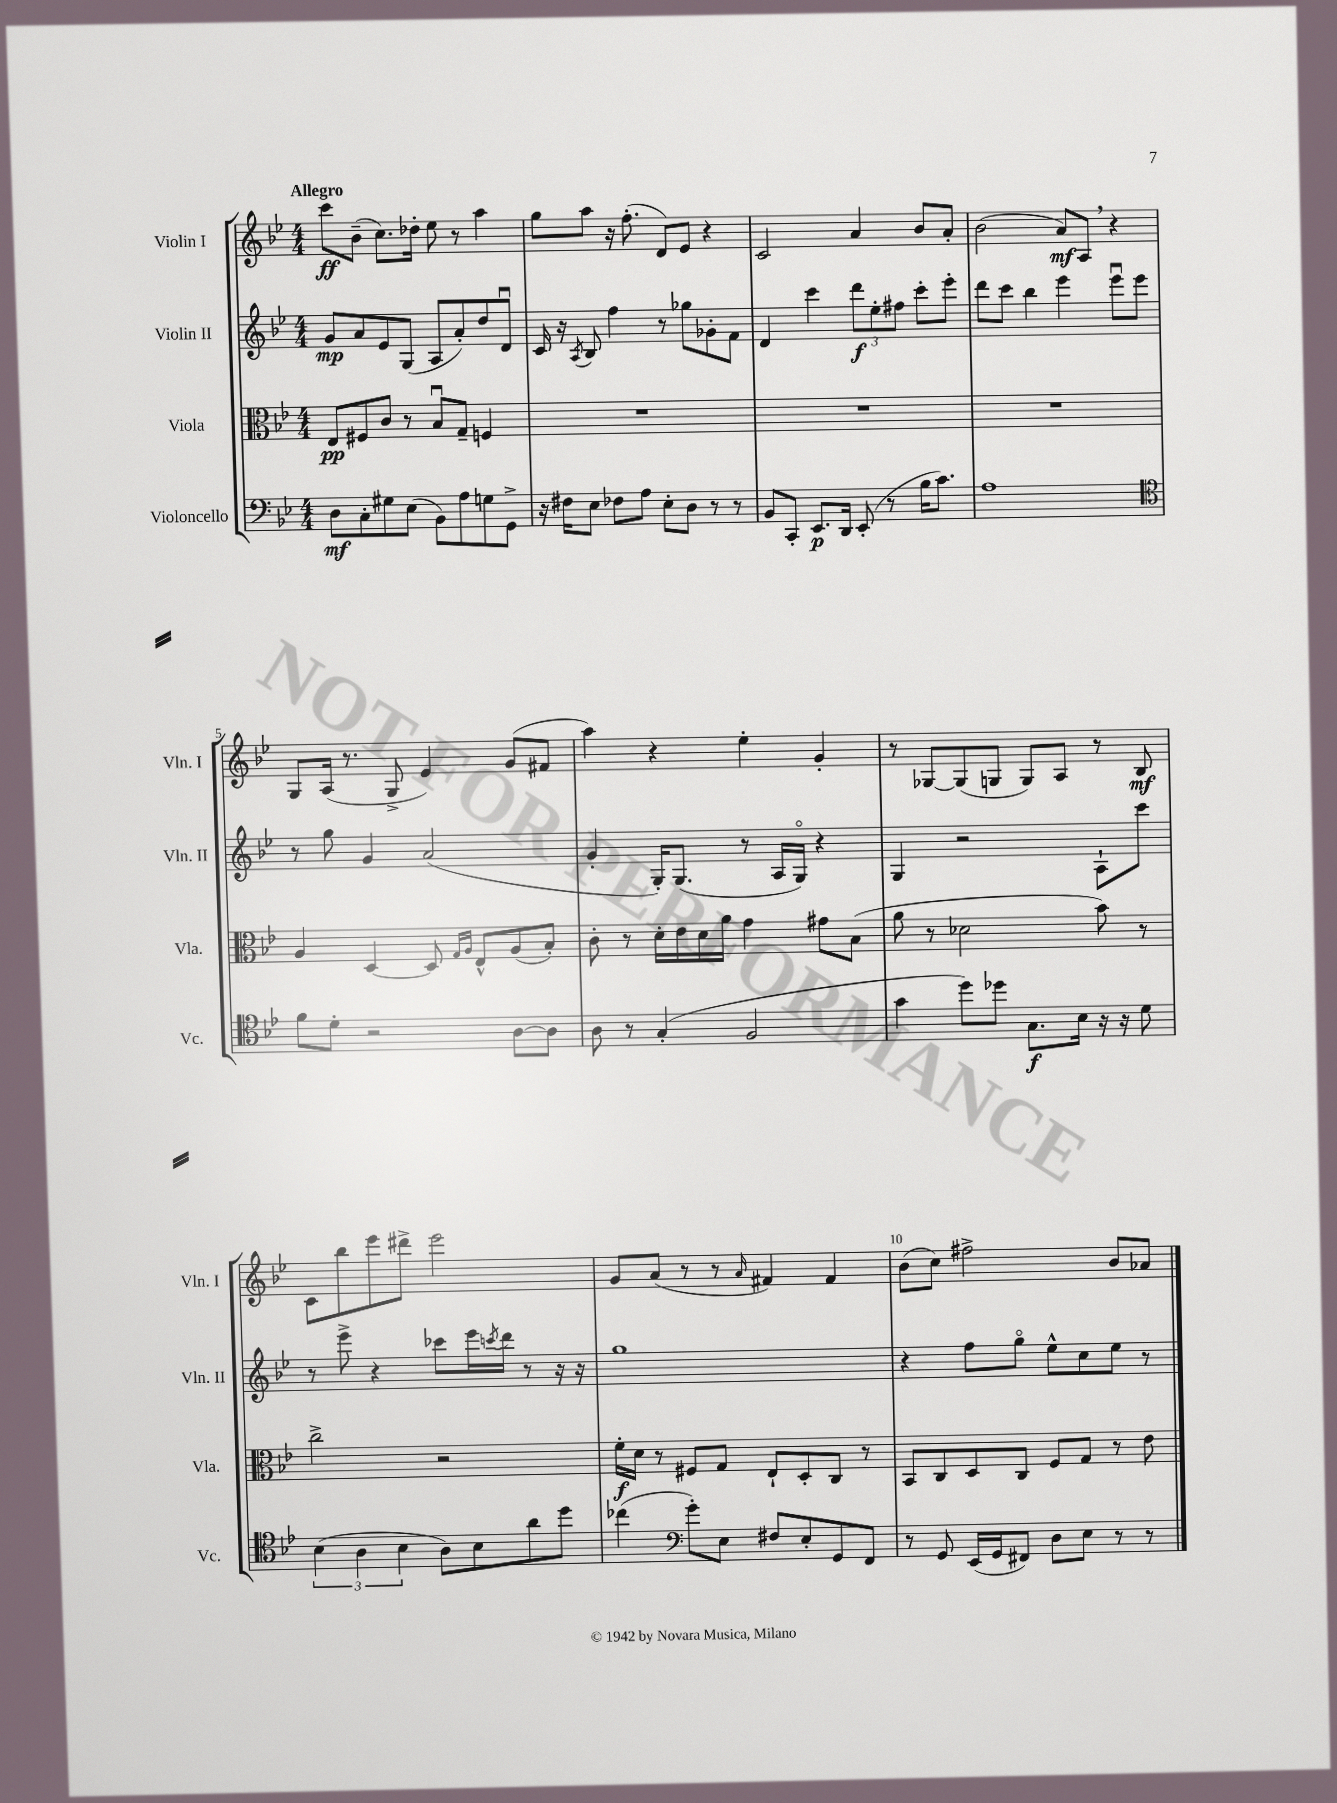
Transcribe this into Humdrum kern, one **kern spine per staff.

**kern	**kern	**kern	**kern
*staff4	*staff3	*staff2	*staff1
*clefF4	*clefC3	*clefG2	*clefG2
*k[b-e-]	*k[b-e-]	*k[b-e-]	*k[b-e-]
*M4/4	*M4/4	*M4/4	*M4/4
8D	8E-	8g	8ccc
8C'	8F#	8a	(8b-~
8G#	8c	8e-	8.cc)
(8E-	8r	(8G	.
.	.	.	16dd-'
8BB-)	8B-u	8A	8ee-
8A	8G~	8a')	8r
8G	4F	8dd	4aa
8GG^	.	8du	.
=	=	=	=
16r	1r	16c	8gg
16F#	.	16r	.
.	.	8qA	.
8E-	.	8B-	8aa
8F-	.	4ff	16r
.	.	.	(8.ff'
8A	.	.	.
8E-'	.	8r	8d)
8D	.	8gg-	8e-
8r	.	8g-'	4r
8r	.	8f	.
=	=	=	=
8BB-	1r	4d	2c
8CC'	.	.	.
8.EE-	.	4ccc	.
16DD	.	.	.
(8EE-'	.	12ddd	4a
.	.	12ee-'	.
8r	.	.	.
.	.	12ff#	.
16B-	.	8ccc'	8b-
8.c)	.	.	.
.	.	8eee-'	8a'
=	=	=	=
1A	1r	8ddd	(2b-
.	.	8ccc	.
.	.	4bb-	.
.	.	4eee-	8a)
.	.	.	8A
.	.	8eee-u	4r
.	.	8eee-	.
=	=	=	=
*clefC4	*	*	*
8f	4A	8r	8G
8d'	.	8gg	(16A
.	.	.	8.r
2r	[4D	4g	.
.	.	.	8G^
.	8D]	(2a	4e-)
.	16qqG	.	.
.	16qqA	.	.
.	8E-^^	.	.
[8A	(8A	.	(8g
8A]	8B-')	.	8f#
=	=	=	=
8A	8c'	4g'	4aa)
8r	8r	.	.
(4G'	16d'	16G')	4r
.	16e-	(8.G	.
.	16d	.	.
.	16a	.	.
2F	4g	8r	4ee-'
.	.	16A	.
.	.	16Go)	.
.	8g#	4r	4g'
.	(8B-	.	.
=	=	=	=
4g	8a	4G	8r
.	8r	.	[8G-
8dd)	2d-	2r	(8G-]
8dd-	.	.	8G
8.G	.	.	8G)
.	.	.	8A
16B-	.	.	.
16r	8b-)	8A`	8r
16r	.	.	.
8d	8r	8ccc	8B-
=	=	=	=
(6B-	2cc^	8r	8c
.	.	8eee-^	8bb-
6A	.	.	.
.	.	4r	8eee-
6B-	.	.	.
.	.	.	8ddd#^
8A)	2r	8ccc-	2eee-
8B-	.	16eee-	.
.	.	8qccc	.
.	.	16ddd	.
8a	.	8r	.
8dd	.	16r	.
.	.	16r	.
=	=	=	=
(4cc-	16f'	1gg	8g
.	16d	.	.
.	8r	.	(8a
*clefF4	*	*	*
8g')	8F#	.	8r
8E-	8G	.	8r
.	.	.	16qqa
8F#	8E-`	.	4f#)
8E-'	8D'	.	.
8GG	8C	.	4f#
8FF	8r	.	.
=	=	=	=
8r	8BB-	4r	(8b-
8GG	8C	.	8cc)
(16EE-	8D	8ff	2ff#^
16GG	.	.	.
8FF#)	8C	8ggo	.
8D	8F	8ee-^^	.
8E-	8G	8cc	.
8r	8r	8ee-	8b-
8r	8e-	8r	8a-
==	==	==	==
*-	*-	*-	*-
